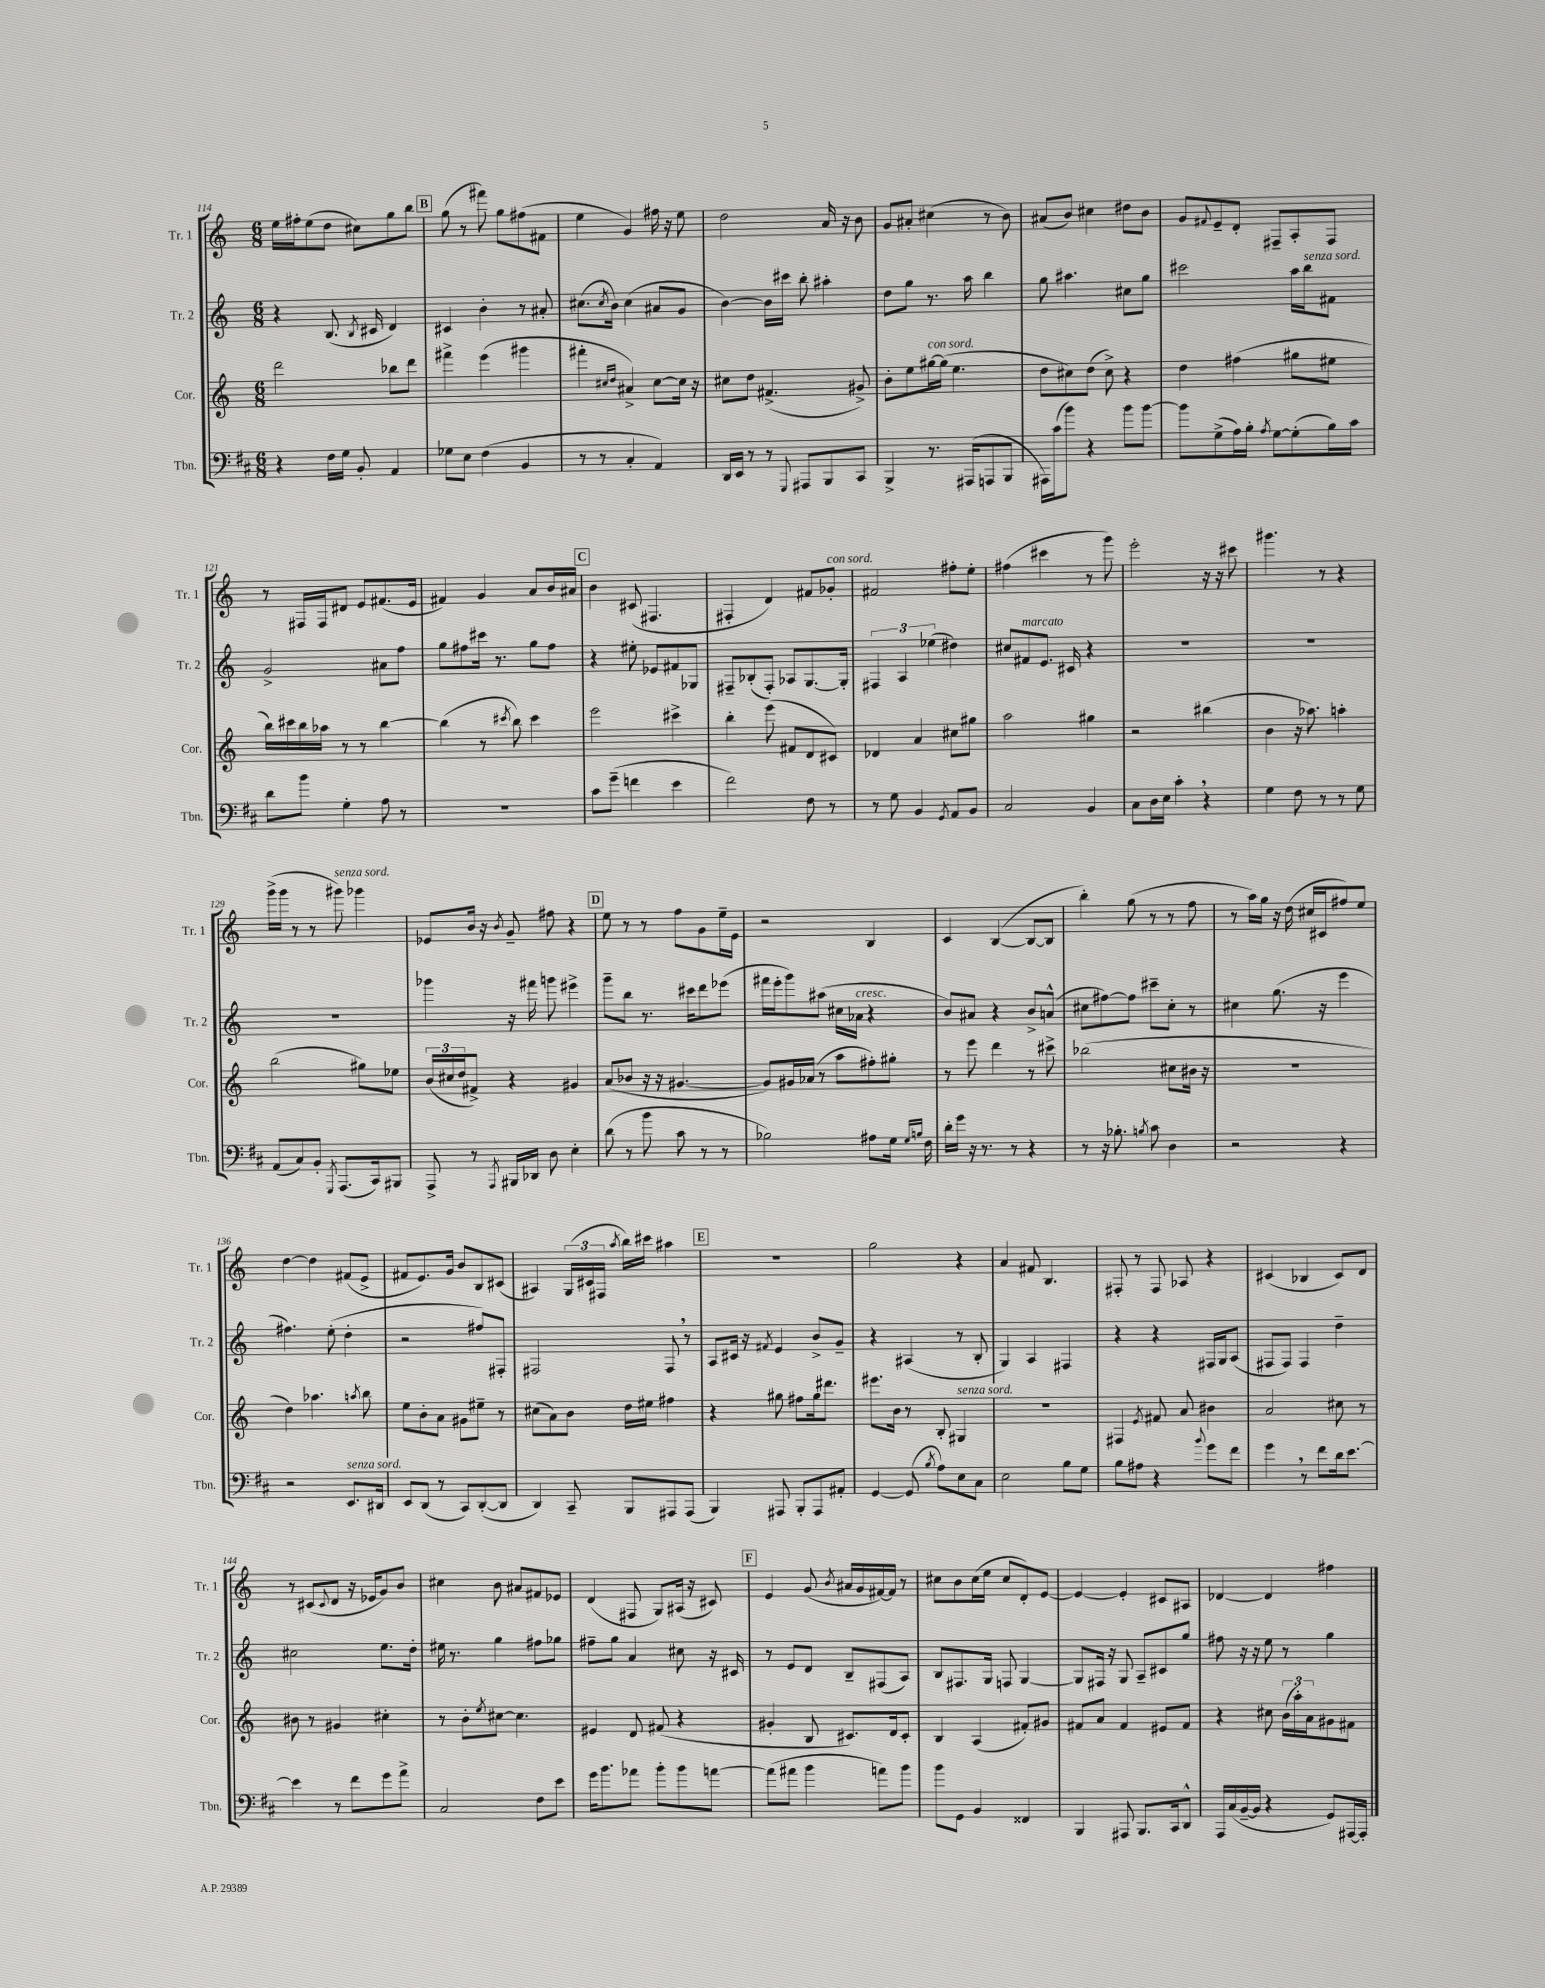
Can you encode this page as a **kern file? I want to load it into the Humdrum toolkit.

**kern	**kern	**kern	**kern
*staff4	*staff3	*staff2	*staff1
*clefF4	*clefG2	*clefG2	*clefG2
*k[f#c#]	*k[]	*k[]	*k[]
*M6/8	*M6/8	*M6/8	*M6/8
4r	2ddd\	4r	16ee\LL
.	.	.	16ff#'\J
.	.	.	(8ee\
16F#\LL	.	(8.B/	8dd\J
16G\JJ	.	.	.
8BB'/	.	.	8cc#\L)
.	.	8qB/	.
.	.	16c#/	.
4AA/	8bb-\L	4d/)	8gg\
.	8ddd\J	.	8bb\J
=	=	=	=
8G-\L	4fff#^\	4c#/	(8gg\
8E\J	.	.	8r
(4F#\	(4eee\	4b'\	8fff#\)
.	.	.	8gg\L
4BB/	4ggg#\	8r	(8ff#\
.	.	8a#'/	8f#\J
=	=	=	=
8r	4fff#'\	(8.cc#\L	4ee\
8r	.	.	.
.	.	8qcc#/	.
.	.	16b\Jk)	.
.	16qqcc#/LL	.	.
.	16qqdd/JJ	.	.
4C#'/	4a#^/)	(4cc#\	4g/)
4AA/)	[8cc#\L	8a#/L	16ff#\
.	.	.	16r
.	16cc#\]Jk	8g/J	8ee\
.	16r	.	.
=	=	=	=
16DD/LL	8cc#\L	[4b\)	2dd\
16EE/JJ	.	.	.
8r	8dd\J	.	.
8r	(4.f#^/	16b\]LL	.
.	.	16ccc#\JJ	.
8qqGGG/	.	.	.
8AAA#/L	.	8bb'\	.
8BBB/	.	4aa#'\	16a/
.	.	.	16r
8CC#/J	8g#^/)	.	8b\
=	=	=	=
4BBB^/	8b'\L	8dd\L	8g/L
.	8ee\	8gg\J	8a#'/J
8.r	[16gg#\L	8.r	(4cc#\
.	(16gg#\]JJ	.	.
.	4.ee\	.	.
(16AAA#/LK	.	16aa\	.
8AAA/	.	4bb\	8r
8BBB/J	.	.	8b\)
=	=	=	=
16AAA#\LL)	8dd\L	8gg\	(8a#/L
(16c#\J	.	.	.
8b\J)	8cc#\)	4.aa#\	8b/J)
4r	(8dd\J	.	4cc#\
.	8cc#^\)	.	.
8b\L	4r	8cc#\L	8dd#\L
[8b\J	.	8gg\J	8b\J
=	=	=	=
8b\]L	4dd\	2ccc#\	8g/L
.	.	.	8qqf#/
(8G^\	.	.	8e~/
16A\L)	(4ff#\	.	8d'/J
16B'\JJ	.	.	.
8qA/	.	.	.
[8G\L	.	.	8F#~/L
(8G'\]	8gg#\L	16aa\LL	8A'/
.	.	16bb\J	.
16B\L)	8ee#\J	8f#\J	8F#/J
16c#\JJ	.	.	.
=	=	=	=
8d\L	16bb\LL)	2g^/	8r
.	16ccc#\	.	.
8b\J	16bb\	.	16F#/LL
.	16aa-\JJ	.	16F#/J
4G'\	8r	.	8d#/J
.	8r	.	8e/L
8A\	[4bb\	8a#\L	(8.f#/
8r	.	8ff\J	.
.	.	.	16e/Jk
=	=	=	=
2.r	(4bb\]	8gg\L	4f#/)
.	.	8ff#\	.
.	8r	16ccc#\Jk	4g/
.	.	8.r	.
.	8qccc#/	.	.
.	8bb\)	.	.
.	4ccc#\	8gg\L	8a/L
.	.	8ff#\J	16b/L
.	.	.	16a#/JJ
=	=	=	=
8c#\L	2eee\	4r	4b\
(8g~\J	.	.	.
4f\	.	8ee#'\	(8c#/
.	.	8e-/L	4.F#/
4e\	4ccc#^\	8f#/	.
.	.	8G-/J	.
=	=	=	=
2f#\)	4bb'\	8F#~/L	4F#'/
.	.	(8B-'/	.
.	(8eee\	8F#'/J)	4d/)
.	8f#/L	8A-/L	.
8F#\	8d/	[8.G/	8f#/L
8r	8c#/J)	.	8g-'/J
.	.	16G'/]Jk	.
=	=	=	=
8r	4d-/	6F#/	2f#/
8G\	.	.	.
.	.	6A/	.
4BB/	4a/	.	.
.	.	(6ee-\	.
8qGG/	.	.	.
8AA/L	8cc#\L	4dd#\)	8ff#'\L
8BB/J	8gg#\J	.	8ee'\J
=	=	=	=
2C#/	2aa\	8cc#/L	(4ff#\
.	.	8f#/	.
.	.	8.e/J	4ccc#\
.	.	16c#/	.
4BB/	4gg#\	4r	8r
.	.	.	8ggg\)
=	=	=	=
8C#\L	2r	2.r	2eee'\
16D\L	.	.	.
16E\JJ	.	.	.
4c#'\	.	.	.
4r	(4bb#\	.	16r
.	.	.	16r
.	.	.	8ccc#\
=	=	=	=
4G\	4b\	2.r	4.ggg#\
8F#\	16r	.	.
.	8.aa-\)	.	.
8r	.	.	8r
8r	4aa'\	.	4r
8G\	.	.	.
=	=	=	=
(8AA/L	(2bb\	2.r	(16ggg^\LL
.	.	.	16ggg\JJ
8C#/)	.	.	8r
8BB'/J	.	.	8r
8qGGG/	.	.	.
(8.AAA/L	.	.	8ggg#\)
.	8gg#\L)	.	4ggg-\
16CC#/k)	.	.	.
8BBB#/J	8ee-\J	.	.
=	=	=	=
8AAA^/	(24b/LL	4ggg-\	8e-/L
.	24cc#/	.	.
.	24dd/J	.	.
8r	8f#^/J)	.	16b/Jk
.	.	.	16r
8qAAA/	.	.	8qb/
16BBB#/LL	4r	16r	8g~/
16DD-/JJ	.	16fff#\	.
8D\	.	8ggg\	8ff#\
4E'\	4g#/	4eee#^\	4r
=	=	=	=
(8d\	(8a/L	8ggg~\L	8ee\
8r	8b-/J	8bb\J	8r
8b\	16r	8.r	8r
.	16r	.	.
8c#\	[4.g#/	.	8ff\L
.	.	16ccc#\LK	.
8r	.	8ddd\	8g\
8r	.	(8eee-\J	16ee~\L
.	.	.	16e\JJ
=	=	=	=
2B-\)	8g#/]L)	16fff#\LL	2r
.	.	16eee'\J	.
.	16g#/L	8ggg\)	.
.	(16a-/JJ	.	.
.	8r	(8aa#\J	.
.	8aa\L	16cc#\LL	.
.	.	16a-\JJ	.
8A#\L	8ff#'\)	4r	4B/
16G\Jk	8gg#'\J	.	.
16qqG/LL	.	.	.
16qqB/JJ	.	.	.
16F#\	.	.	.
=	=	=	=
16d'\LL	8r	8b/L)	4c/
16g\JJ	.	.	.
16r	8eee\	8a#/J	.
8.r	.	.	.
.	4ddd\	4r	([4B/
8r	.	.	.
4r	8r	8b^/L	8B/_L
.	8ccc#^\	(8a^^/J	8B/]J
=	=	=	=
8r	(2bb-\	8cc#\L	4bb'\)
16r	.	[8ff#\)	.
8.B-'\	.	.	.
.	.	8ff#\]J	(8gg\
8qB/	.	.	.
8c#\	.	8ccc#~\L	8r
4D\	8cc#\L	8cc#'\J	8r
.	16b#\Jk	8r	8ff\
.	16r	.	.
=	=	=	=
2r	2.r	4cc#\	8r
.	.	.	16aa\LL)
.	.	.	16gg\JJ
.	.	(8.gg\	16r
.	.	.	(16dd\
.	.	.	16cc#/LL
.	.	16r	16c#/J
4r	.	4eee\	8ff#/)
.	.	.	8ee/J
=	=	=	=
2r	4dd\)	4.ff#\)	[4dd\
.	4.aa-\	.	4dd\]
.	.	(8ee'\	.
8.EE/L	.	4dd'\	(8f#/L
.	8qaa/	.	.
.	8bb\	.	8e^/J
16DD#/Jk	.	.	.
=	=	=	=
8EE/L	8ee\L	2r	8f#/L
(8DD/J	8b'\	.	8.e/)
8r	8a\J	.	.
.	.	.	16g/Jk
8CC#/L)	8g#\L	.	8b/L
([8DD'/	8ee#~\J	8ff#/L)	8B/
8DD/]J	8r	8F#'/J	(8c#/J
=	=	=	=
4DD/)	(8cc#\L	2F#/	4A#/)
.	8a\)	.	.
8CC#~/	8b\J	.	(24G/LL
.	.	.	24c#/
.	.	.	24F#/JJ
.	.	.	8qaa/
8BBB/L	16dd\LL	.	16bb\LL)
.	16ee#\JJ	.	16ccc#\JJ
8AAA#/	4ff#\	8F#/	4aa#\
(8AAA#/J	.	8r	.
=	=	=	=
4BBB/)	4r	8A/L	2.r
.	.	16c#/Jk	.
.	.	16r	.
.	.	8qf#/	.
8AAA#/	8gg#\	4e/	.
8BBB'/L	8ff#\L	.	.
8AAA#/	16gg#\k	8b^/L	.
.	8.ddd#\J	.	.
8AA#'/J	.	8g~/J	.
=	=	=	=
[4GG/	8.eee#\L	4r	2gg\
.	16b\Jk	.	.
(8GG/]	8r	(4A#/	.
8qB/	.	.	.
8A\L)	8B'/	.	.
8E\	4G#/	8r	4r
8C#\J	.	8B'/	.
=	=	=	=
2E\	2.r	4G/)	4a/
.	.	4A/	8f#/
.	.	.	4.B/
8B\L	.	4F#/	.
8G\J	.	.	.
=	=	=	=
8B\L	4F#/	4r	8F#'/
8A#\J	.	.	8r
.	8qe/	.	.
4r	8f#/	4r	8F#/
.	8a/	.	8A-/
8qqb/	.	.	.
8g\L	4b#\	16F#/LL	4r
.	.	16G/J	.
8f#\J	.	(8A/J	.
=	=	=	=
4g\	2a/	8F#/L	(4c#/
.	.	8F#/J)	.
8r	.	4F#/	4B-/
8f#\L	.	.	.
16d\k	8cc#\	4dd~\	8c#/L)
[8.e\J	.	.	.
.	8r	.	8d/J
=	=	=	=
4e\]	8b#\	2cc#\	8r
.	8r	.	(8c#/L
.	.	.	8qqc#/
8r	4g#/	.	8d/J
8f#\L	.	.	16r
.	.	.	16e-/LK
8g\	4cc#'\	8.ee\L	8g/)
8a^\J	.	.	8b/J
.	.	16dd'\Jk	.
=	=	=	=
2C#/	8r	16ee#\	4cc#\
.	.	8.r	.
.	8b'\L	.	.
.	8qee/	.	.
.	[8cc#\J	4gg\	8b\
.	4.cc#\]	.	8a#/L
8F#\L	.	8ff#\L	8f#/
8e\J	.	8gg-\J	8e-/J
=	=	=	=
16g\LK	4e#/	8ff#~\L	(4d/
8.b\	.	.	.
.	.	8gg\J	.
8a-\J	8d/	4a/	8F#/
8b'\L	(8f#/	.	8G/L)
8b\	4r	8cc#\	(16A#/Jk
.	.	.	16r
[8a\J	.	16r	8c#/)
.	.	16c#/	.
=	=	=	=
(8a\]L	4g#'/	8r	4e/
8a#\J	.	8e/L	.
4b\	8B/	8d/J	(8g/
.	.	.	8qb/
.	8.c#/L)	8B~/L	16a#/LL
.	.	.	16g/
8a\L)	.	(8F#/	[16f#/)
.	16d/k	.	16f#/]JJ
8b\J	8c#'/J	8A/J)	8r
=	=	=	=
8b\L	4B/	8B/L	8cc#\L
8GG\J	.	8.F#/	8b\
4BB/	(4A/	.	(16cc#\L
.	.	16G/Jk	16ee\JJ
.	.	8F/	8cc#/L
4FF##/	8f#'/L)	[4G/	8d'/)
.	8g#/J	.	[8e/J
=	=	=	=
4BBB/	8f#/L	8G/]L	4e/_
.	8a/J	16F#/Jk	.
.	.	16r	.
8AAA#/	4f#/	8G/	4e'/]
8.BBB/L	.	8A~/L	.
.	8e#/L	8c#/	8c#/L
16CC#/k	.	.	.
8DD^^/J	8f#/J	8gg/J	8A#/J
=	=	=	=
16AAA/LL	4r	8ff#\	[4d-/
(16C#/	.	.	.
[16BB~/	.	16r	.
16BB/]JJ	.	16r	.
4r	8cc#\	8ee\	4d-/]
.	(24b\LL	8r	.
.	24aa'\)	.	.
.	24a\J	.	.
8GG/L)	8g#\	4gg\	4ff#\
[16AAA#/L	8f#\J	.	.
16AAA#'/]JJ	.	.	.
==	==	==	==
*-	*-	*-	*-
